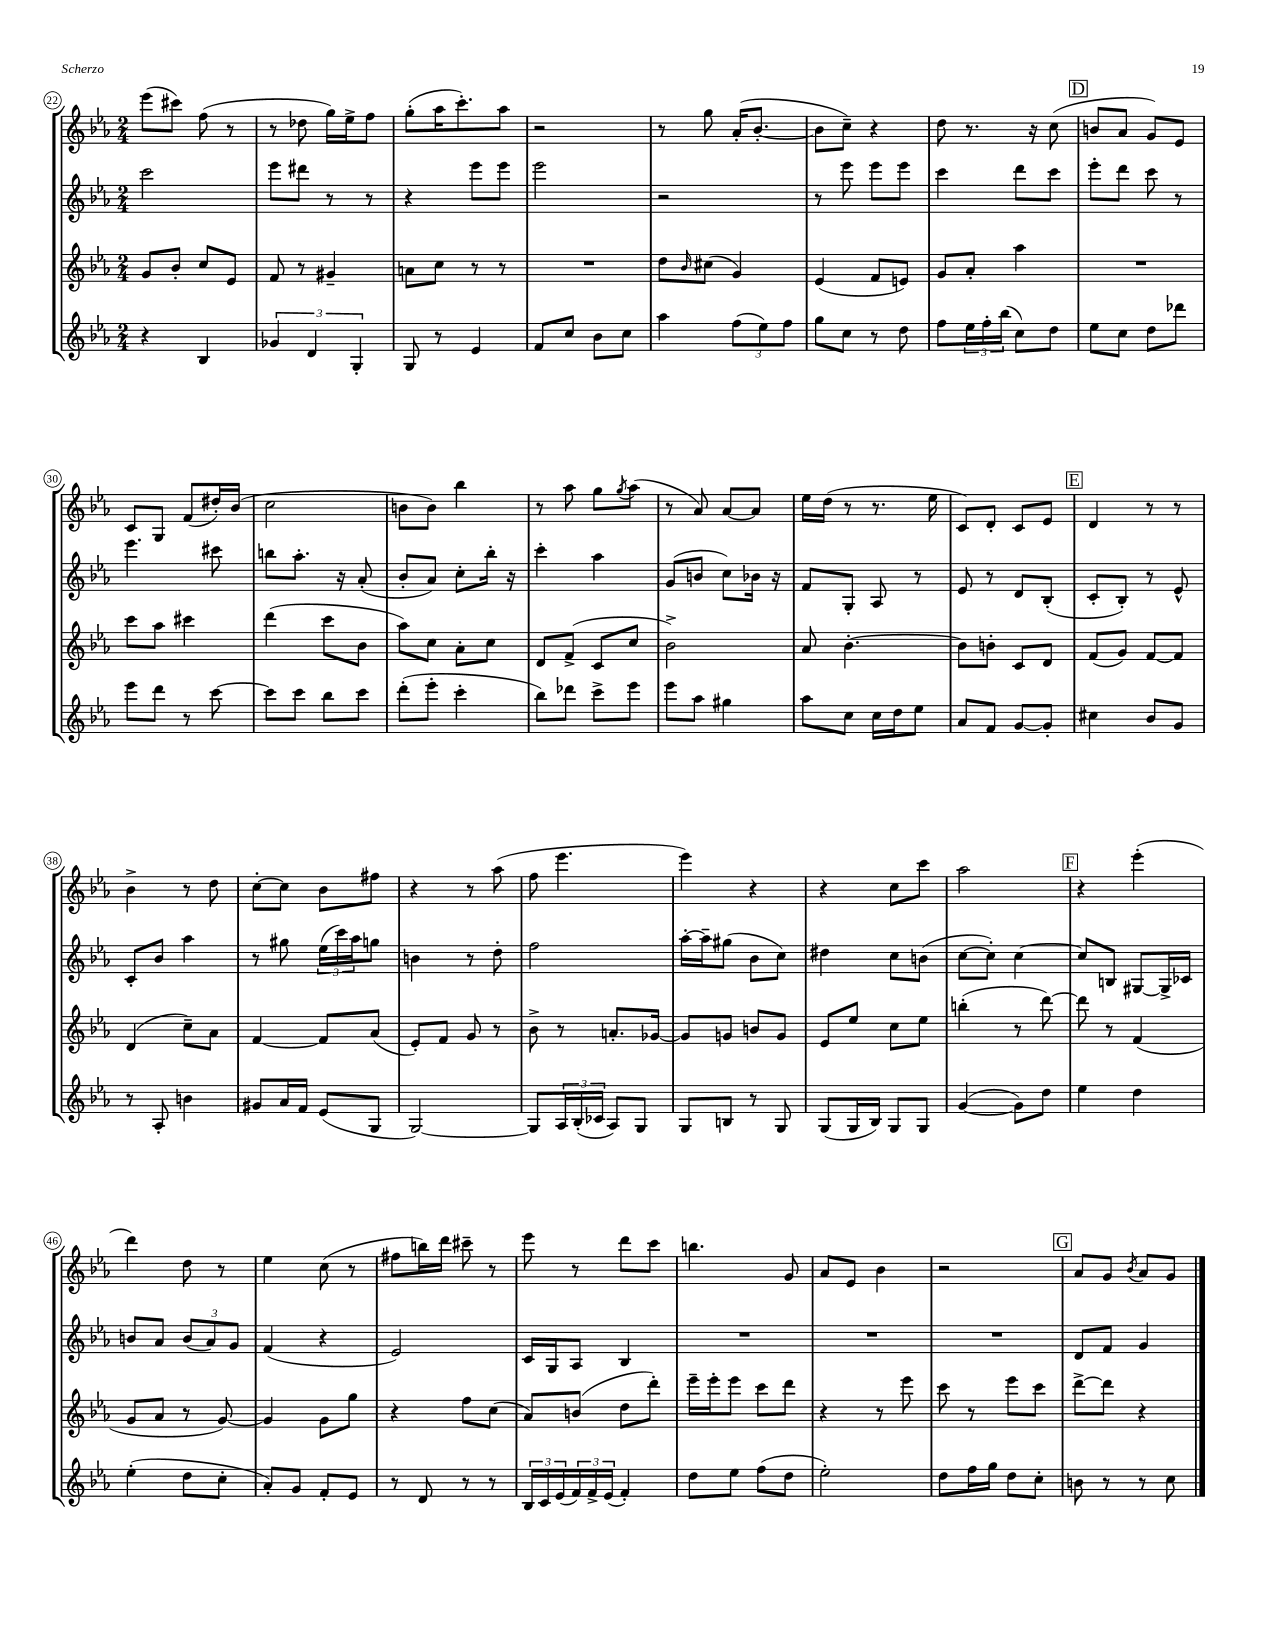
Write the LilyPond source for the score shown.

<<
\new StaffGroup <<
\new Staff = "s0" {
    \clef treble \key ees \major \numericTimeSignature \time 2/4
    ees'''8( cis'''8) f''8( r8 |
    r8 des''8 g''16) ees''16-> f''8 |
    g''8-.( aes''16 c'''8.-.) aes''8 |
    r2 |
    r8 g''8 aes'16-.( bes'8.~-. |
    bes'8 c''8--) r4 |
    d''8 r8. r16 c''8( |
    \mark \markup { \box "D" } b'8 aes'8 g'8) ees'8 |
    c'8 g8 f'8( dis''16-.) bes'16( |
    c''2 |
    b'8 b'8) bes''4 |
    r8 aes''8 g''8 \acciaccatura { g''8 } aes''8( |
    r8 aes'8) aes'8~ aes'8 |
    ees''16 d''16( r8 r8. ees''16 |
    c'8) d'8-. c'8 ees'8 |
    \mark \markup { \box "E" } d'4 r8 r8 |
    bes'4-> r8 d''8 |
    c''8~-. c''8 bes'8 fis''8 |
    r4 r8 aes''8( |
    f''8 ees'''4. |
    ees'''4) r4 |
    r4 c''8 c'''8 |
    aes''2 |
    \mark \markup { \box "F" } r4 ees'''4-.( |
    d'''4) d''8 r8 |
    ees''4 c''8( r8 |
    fis''8 b''16) d'''16 cis'''8-- r8 |
    ees'''8 r8 d'''8 c'''8 |
    b''4. g'8 |
    aes'8 ees'8 bes'4 |
    r2 |
    \mark \markup { \box "G" } aes'8 g'8 \acciaccatura { bes'8 } aes'8 g'8 \bar "|." |
}
\new Staff = "s1" {
    \clef treble \key ees \major \numericTimeSignature \time 2/4
    c'''2 |
    ees'''8 dis'''8 r8 r8 |
    r4 ees'''8 ees'''8 |
    ees'''2 |
    r2 |
    r8 ees'''8 ees'''8 ees'''8 |
    c'''4 d'''8 c'''8 |
    \mark \markup { \box "D" } ees'''8-. d'''8 c'''8 r8 |
    ees'''4. cis'''8 |
    b''8 aes''8.-. r16 aes'8-.( |
    bes'8-. aes'8) c''8-. bes''16-. r16 |
    c'''4-. aes''4 |
    g'8( b'8 c''8) bes'16 r16 |
    f'8 g8-. aes8 r8 |
    ees'8 r8 d'8 bes8-.( |
    \mark \markup { \box "E" } c'8-. bes8-.) r8 ees'8-^ |
    c'8-. bes'8 aes''4 |
    r8 gis''8 \tuplet 3/2 { ees''16( c'''16) aes''16 } g''8 |
    b'4 r8 d''8-. |
    f''2 |
    aes''16~-. aes''16-- gis''8( bes'8 c''8) |
    dis''4 c''8 b'8( |
    c''8~ c''8-.) c''4~ |
    \mark \markup { \box "F" } c''8 b8 gis8~ gis16-> ces'16 |
    b'8 aes'8 \tuplet 3/2 { b'8( aes'8) g'8 } |
    f'4( r4 |
    ees'2) |
    c'16 g16 aes8 bes4 |
    R2 |
    R2 |
    R2 |
    \mark \markup { \box "G" } d'8 f'8 g'4 \bar "|." |
}
\new Staff = "s2" {
    \clef treble \key ees \major \numericTimeSignature \time 2/4
    g'8 bes'8-. c''8 ees'8 |
    f'8 r8 gis'4-- |
    a'8 c''8 r8 r8 |
    R2 |
    d''8 \grace { bes'16 } cis''8( g'4) |
    ees'4( f'8 e'8) |
    g'8 aes'8-. aes''4 |
    \mark \markup { \box "D" } R2 |
    c'''8 aes''8 cis'''4 |
    d'''4( c'''8 bes'8 |
    aes''8) c''8 aes'8-. c''8 |
    d'8 f'8->( c'8 c''8 |
    bes'2->) |
    aes'8 bes'4.~-. |
    bes'8 b'8-. c'8 d'8 |
    \mark \markup { \box "E" } f'8( g'8) f'8~ f'8 |
    d'4( c''8--) aes'8 |
    f'4~ f'8 aes'8( |
    ees'8-.) f'8 g'8 r8 |
    bes'8-> r8 a'8.-. ges'16~ |
    ges'8 g'8 b'8 g'8 |
    ees'8 ees''8 c''8 ees''8 |
    b''4-.( r8 d'''8~) |
    \mark \markup { \box "F" } d'''8 r8 f'4( |
    g'8 aes'8 r8 g'8~) |
    g'4 g'8 g''8 |
    r4 f''8 c''8( |
    aes'8) b'8( d''8 d'''8-.) |
    ees'''16-- ees'''16-. ees'''8 c'''8 d'''8 |
    r4 r8 ees'''8 |
    c'''8 r8 ees'''8 c'''8 |
    \mark \markup { \box "G" } d'''8~-> d'''8 r4 \bar "|." |
}
\new Staff = "s3" {
    \clef treble \key ees \major \numericTimeSignature \time 2/4
    r4 bes4 |
    \tuplet 3/2 { ges'4 d'4 g4-. } |
    g8 r8 ees'4 |
    f'8 c''8 bes'8 c''8 |
    aes''4 \tuplet 3/2 { f''8( ees''8) f''8 } |
    g''8 c''8 r8 d''8 |
    f''8 \tuplet 3/2 { ees''16 f''16-. bes''16( } c''8) d''8 |
    \mark \markup { \box "D" } ees''8 c''8 d''8 des'''8 |
    ees'''8 d'''8 r8 c'''8~ |
    c'''8 c'''8 bes''8 c'''8 |
    d'''8-.( ees'''8-. c'''4-. |
    bes''8) des'''8 c'''8-> ees'''8 |
    ees'''8 aes''8 gis''4 |
    aes''8 c''8 c''16 d''16 ees''8 |
    aes'8 f'8 g'8~ g'8-. |
    \mark \markup { \box "E" } cis''4 bes'8 g'8 |
    r8 aes8-. b'4 |
    gis'8 aes'16 f'16 ees'8( g8 |
    g2~) |
    g8 \tuplet 3/2 { aes16 bes16-.( ces'16 } aes8) g8 |
    g8 b8 r8 g8 |
    g8( g16 bes16) g8 g8 |
    g'4~( g'8) d''8 |
    \mark \markup { \box "F" } ees''4 d''4 |
    ees''4-.( d''8 c''8-. |
    aes'8-.) g'8 f'8-. ees'8 |
    r8 d'8 r8 r8 |
    \tuplet 3/2 { bes16 c'16 ees'16( } \tuplet 3/2 { f'16) f'16-> ees'16( } f'4-.) |
    d''8 ees''8 f''8( d''8 |
    ees''2-.) |
    d''8 f''16 g''16 d''8 c''8-. |
    \mark \markup { \box "G" } b'8 r8 r8 c''8 \bar "|." |
}
>>
>>
\layout { \context { \Score currentBarNumber = #22 \override BarNumber.stencil = #(make-stencil-circler 0.1 0.3 ly:text-interface::print) } }
